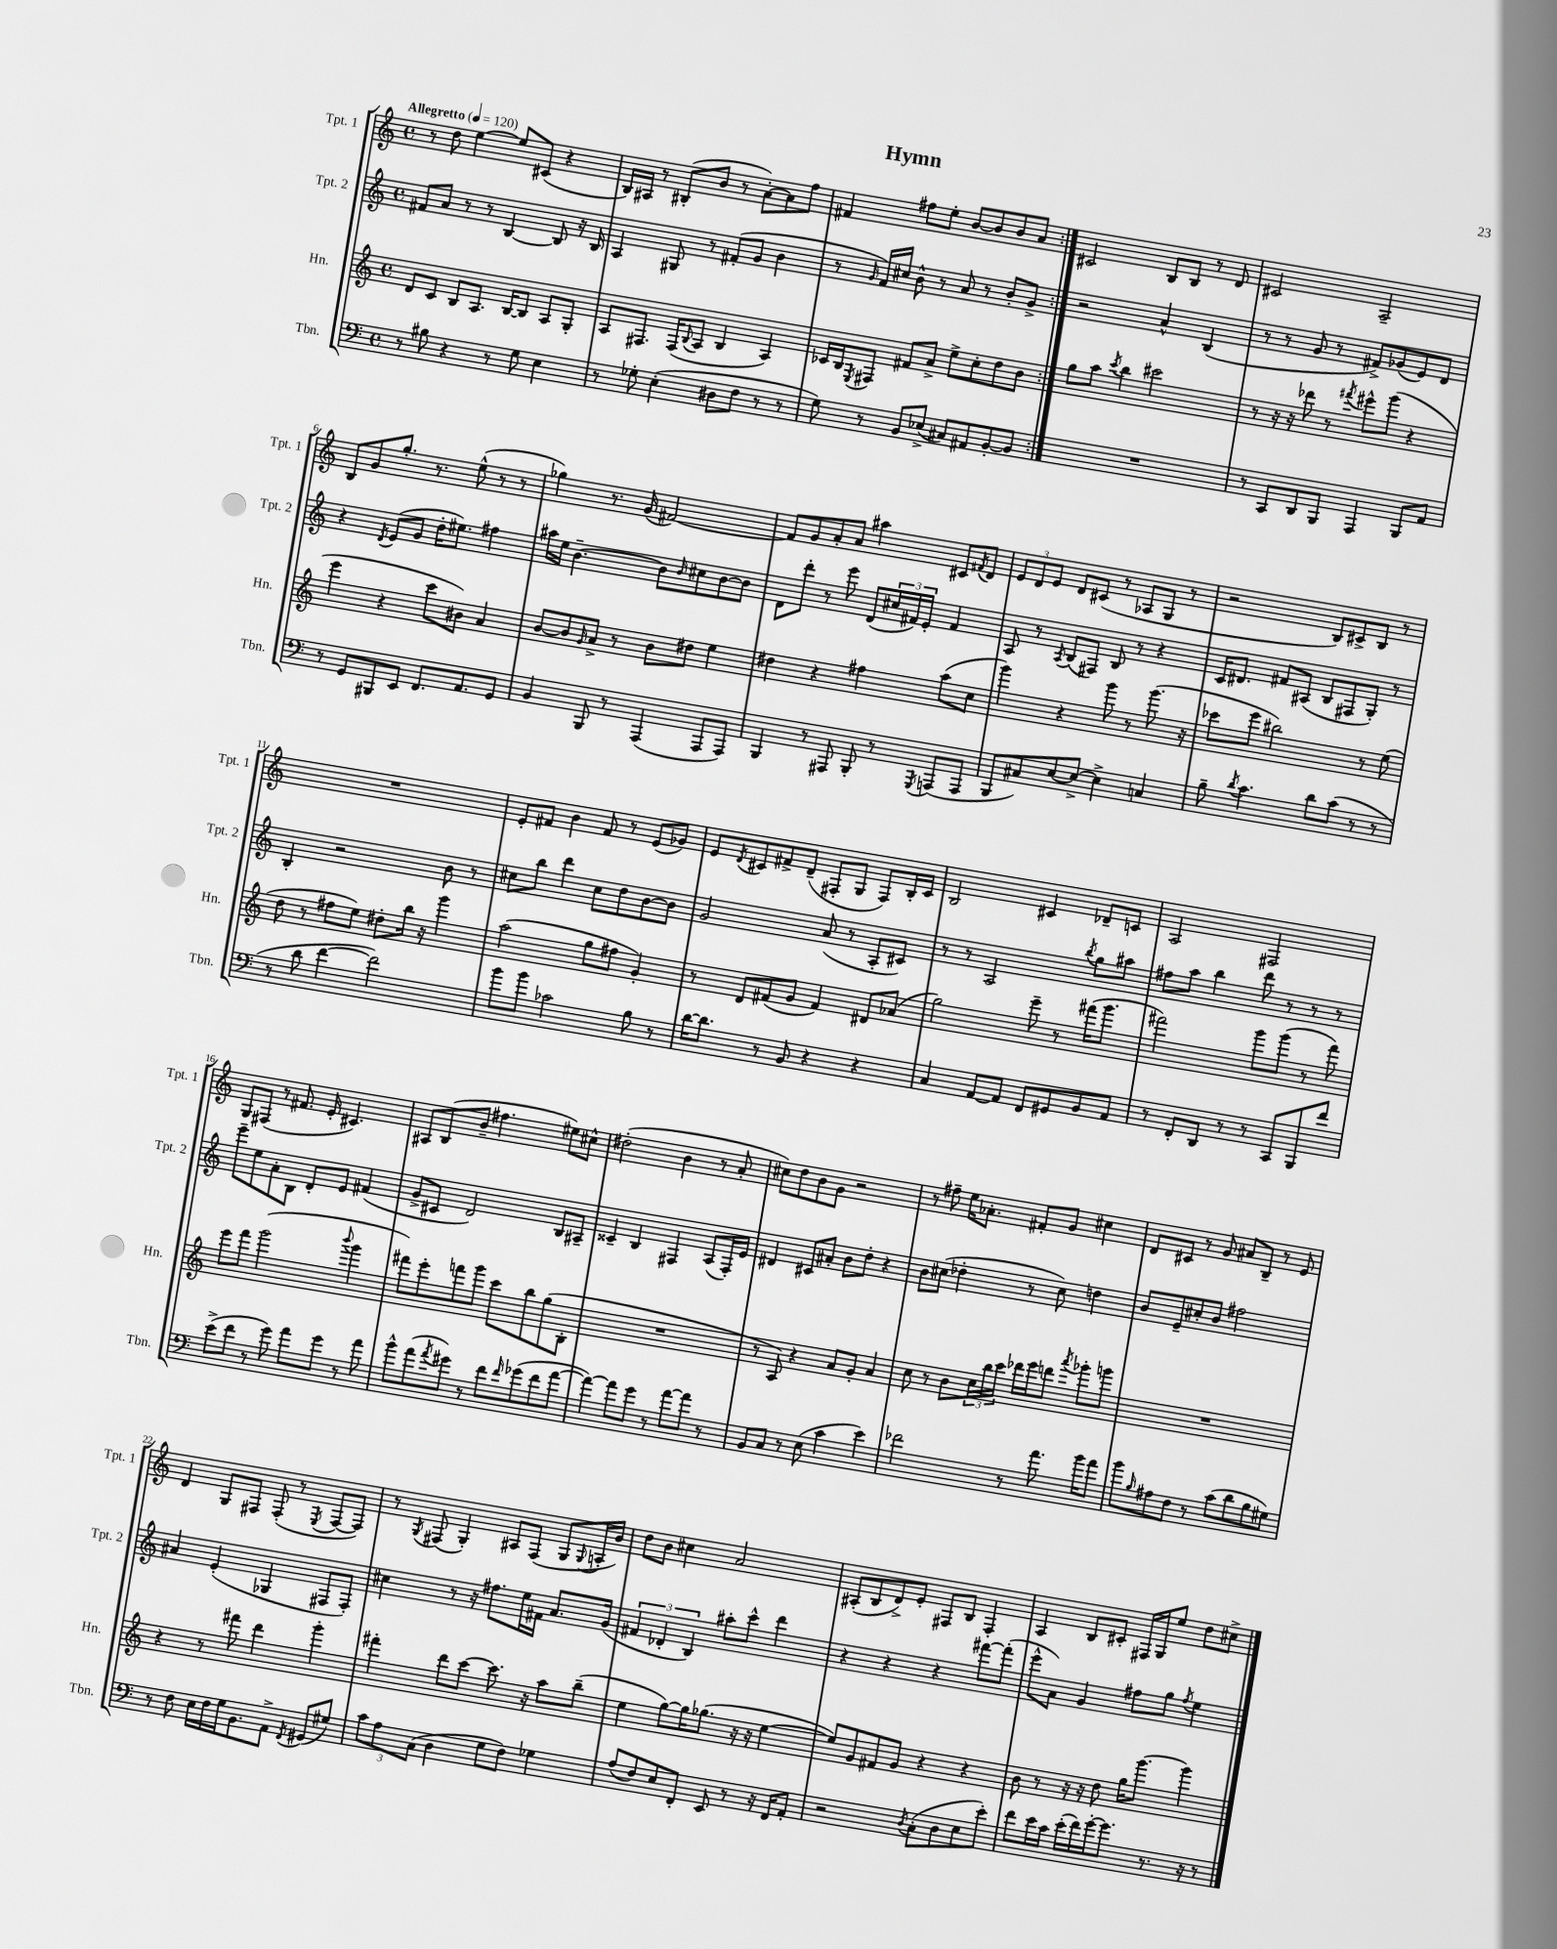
\header { title = "Hymn" }
<<
\new StaffGroup <<
\new Staff = "s0" \with { instrumentName = "Tpt. 1" shortInstrumentName = "Tpt. 1" } {
    \clef treble \key c \major \defaultTimeSignature \time 4/4 \tempo "Allegretto" 4 = 120
    \repeat volta 2 { r8 d''8 e''4~ e''8 cis'8( r4 |
    b16) ais16 r8 bis8-.( b'8 r8 a'8~-.) a'8 f''8 |
    fis'4 fis''8 e''8-. b'8~ b'8 b'8 a'8 | }
    cis'2 b8 b8 r8 d'8 |
    cis'2 a2-- |
    b8 g'8 g''8.-. r8. e''8-^( r8 r8 |
    ges''4) r8. g'16( fis'2~) |
    fis'8 g'8 a'8-. a'8 ais''4 cis'8 \acciaccatura { fis'8 } d'8 |
    \tuplet 3/2 { e'8 d'8 e'8 } d'8 cis'8( r8 aes8 g8 r8 |
    r2 b8) cis'8-> b8 r8 |
    R1 |
    e'8-. fis'8 b'4 fis'8 r8 e'8( ges'8) |
    e'8 \acciaccatura { d'8 } cis'8 fis'8-> d'8--( fis8-. g8 fis8) b16-. cis'16 |
    b2 cis'4 des'8-- c'8 |
    a2 fis2 |
    g8 fis8( r8 fis'8. e'16-. cis'4.) |
    ais8 b8( b'8-- fis''4. eis''8) cis''8-^ |
    dis''2-.( b'4 r8 a'8-. |
    cis''8) d''8 b'8 g'8 r2 |
    r8 fis''8-- e''16 aes'8.-. fis'8-. g'8 cis''4 |
    d'8 cis'8 r8 g'8 ais'8 b8-- r8 e'8 |
    d'4 g8 fis8 fis8-.( r8 \acciaccatura { e8 } fis8~ fis8) |
    r8 \acciaccatura { g8 } fis8( g4-.) ais8 fis8( g8 \appoggiatura { g8 } a16-. b'16) |
    d''8 b'8 cis''4 a'2 |
    ais8-.( b8 d'8->) e'8-. fis8 b8 fis4-. |
    a4 b8 cis'8-. fis16 g16 e''8 d''8 cis''8-> \bar "|." |
}
\new Staff = "s1" \with { instrumentName = "Tpt. 2" shortInstrumentName = "Tpt. 2" } {
    \clef treble \key c \major \defaultTimeSignature \time 4/4
    \repeat volta 2 { fis'8 a'8 r8 r8 b4~ b8 r16 b16 |
    a4 gis8 r8 fis'8-.( g'8 b'4 |
    r8 \grace { g'16 } f'16) cis''16 b'8-^ r8 a'8 r8 b'8-. g'8-> | }
    r2 a'4-^ b4( |
    r8 r8 g'8 r8 fis'8->) ges'8( e'8) d'8 |
    r4 \acciaccatura { d'8 } e'8( g'8 d''16-. eis''8.) fis''4 |
    ais''16 e''16 b'4.~-- b'8 \grace { b'16 } cis''8 b'8~ b'8 |
    d'8 d'''8-. r8 e'''8 d'8( \tuplet 3/2 { cis''16 fis'16) e'16-. } fis'4 |
    a8 r8 \acciaccatura { a8 } b8( fis8) b8 r8 r4 |
    c'16 dis'8. fis'8 ais8( b8 fis8 g8-.) r8 |
    b4-. r2 b'8 r8 |
    cis''8 b''8 d'''4 cis''8 d''8 b'8~ b'8 |
    g'2 a'8( r8 a8-. cis'8) |
    r8 r8 a2 \acciaccatura { b''8 } g''8 ais''8 |
    fis''8 a''8 b''4 d'''8 r8 r8 r8 |
    e'''8-- e''8 a'8-. b8 d'8-. e'8 fis'4( |
    g'8-> cis'8 d'2) b8 ais8-- |
    cisis'4-- b4 fis4 a8( fis16-.) e'16 |
    dis'4 cis'8 ais'8-. b'8 d''8-. r4 |
    b'8 cis''8( des''4-. r8 cis''8) d''4 |
    b'8 e'8-- cis''8-. b'8 fis''2 |
    ais'4 e'4-.( ges4 fis8 fis8-.) |
    cis''4 r8 r16 fis''8. e''16 fis'16 a'8. g'16( |
    \tuplet 3/2 { fis'4 des'4-. b4) } ais''8-. c'''8-^ d'''4 |
    r4 r4 r4 fis'''8~ fis'''8-.( |
    e'''8-^ a'8) g'4 fis''8 g''8 \acciaccatura { fis''8 } e''4 \bar "|." |
}
\new Staff = "s2" \with { instrumentName = "Hn." shortInstrumentName = "Hn." } {
    \clef treble \key c \major \defaultTimeSignature \time 4/4
    \repeat volta 2 { d'8 c'8 b8 a8. b16~ b8 a8 g8-. |
    a8 fis8. fis16( \appoggiatura { b8 } a8 b4 a4) |
    ces'16 b16 \acciaccatura { e8 } fis8 fis'8 a'8-> e''8-> c''8-. d''8 b'8 | }
    g''8 a''8 \acciaccatura { c'''8 } b''4 cis'''2 |
    r8 r16 r16 des'''8 r8 \acciaccatura { fis'''8 } eis'''8-^ g'''8( r4 |
    e'''4 r4 c'''8 bis'8) a'4 |
    b'8~ b'8 \grace { g'16 } a'8-> r8 b'8 dis''8 e''4 |
    dis''4 r4 fis''4 a''8( c''8 |
    g'''4) r4 g'''8 r8 g'''8.( r16 |
    ces'''8 e'''8 bis''2) r8 e''8( |
    d''8 r8 fis''8 e''8) dis''8-. b''16 r16 g'''4 |
    a''2( g''8 fis''8 g'4-.) |
    r8 d'8 fis'8( g'8 fis'4) dis'8 aes'8( |
    g''2) e'''8-- r8 fis'''16( g'''8. |
    fis'''2) g'''8 g'''8( r8 fis'''8) |
    e'''8 f'''8 g'''2( \appoggiatura { b'''8 } g'''4 |
    fis'''8) e'''8-. f'''8 g'''8 c'''8 b''8 g''8( b8-. |
    R1 |
    r8 a8) r4 a'8 g'8-. a'4 |
    c''8 r8 b'8 \tuplet 3/2 { c''16 b''16 c'''16 } des'''16 e'''16 d'''8 \acciaccatura { a'''8 } ges'''8-. g'''8 |
    R1 |
    r4 r8 fis'''8 d'''4 g'''4-. |
    fis'''4-. d'''8 c'''8~ c'''8. r16 a''8 b''8--( |
    e''4 g''8~) g''16 ges''8.( r16 r16 e''4~ |
    e''8) g'8 fis'8 g'8 r4 r4 |
    b'8 r8 r16 r16 d''8 g''16 g'''8.~ g'''4 \bar "|." |
}
\new Staff = "s3" \with { instrumentName = "Tbn." shortInstrumentName = "Tbn." } {
    \clef bass \key c \major \defaultTimeSignature \time 4/4
    \repeat volta 2 { r8 bis8 r4 r8 g8 e4 |
    r8 ges8-. e4-.( dis8 f8 r8 r8 |
    g8) r8 b,8 ees8->( cis8) ais,8 b,8~-. b,8 | }
    R1 |
    r8 c,8 d,8 b,,8 a,,4 b,,8 a,8 |
    r8 g,8 bis,,8 e,8 f,8. a,8. g,8 |
    b,4 b,,8 r8 a,,4( a,,8 a,,8) |
    b,,4 r8 ais,,8 b,,8-. r8 \acciaccatura { g,,8 } a,,8( a,,8 |
    b,,8 cis8) e8~ e8~-> e4-> c4 |
    b8-- \acciaccatura { d'8 } c'4. d'8 c'8( r8 r8 |
    r8 d'8 f'4~ f'2) |
    b'8 b'8 ces'2 b8 r8 |
    d'16~ d'8. r8 b,8 r4 r4 |
    c4 a,8~ a,8 f,8 gis,8 b,8 a,8 |
    r8 f,8-. d,8 r8 r8 c,8 b,,8 f'8 |
    e'8->( f'8 r8 g'8) a'8 g'8 r8 a'8 |
    b'8-^ a'8( \acciaccatura { a'8 } gis'8) r8 f'8 \grace { f'16 } ges'8( f'8 a'8~ |
    a'4~) a'8 g'8 r8 a'8~ a'8 r8 |
    b,8 c8 r8 e8( c'4 e'4) |
    fes'2 r8 a'8. b'16 a'8 |
    b'8 \grace { b16 } ais8 f8 r8 c'8( d'8 b8 gis8) |
    r8 f8 e16 f16 g16 b,8. a,8-> \acciaccatura { f,8 } gis,8( gis8) |
    \tuplet 3/2 { c'8 a8 c8( } d4 g8 f8) ges4 |
    a8( f8) e8 f,8-. e,8 r8 r16 f,16 a,8-. |
    r2 \acciaccatura { d8 } c8-.( d8 e8 e'8-.) |
    f'8 e'16 c'16 e'16-.( f'16) g'16~-. g'8. r8. r16 r8 \bar "|." |
}
>>
>>
